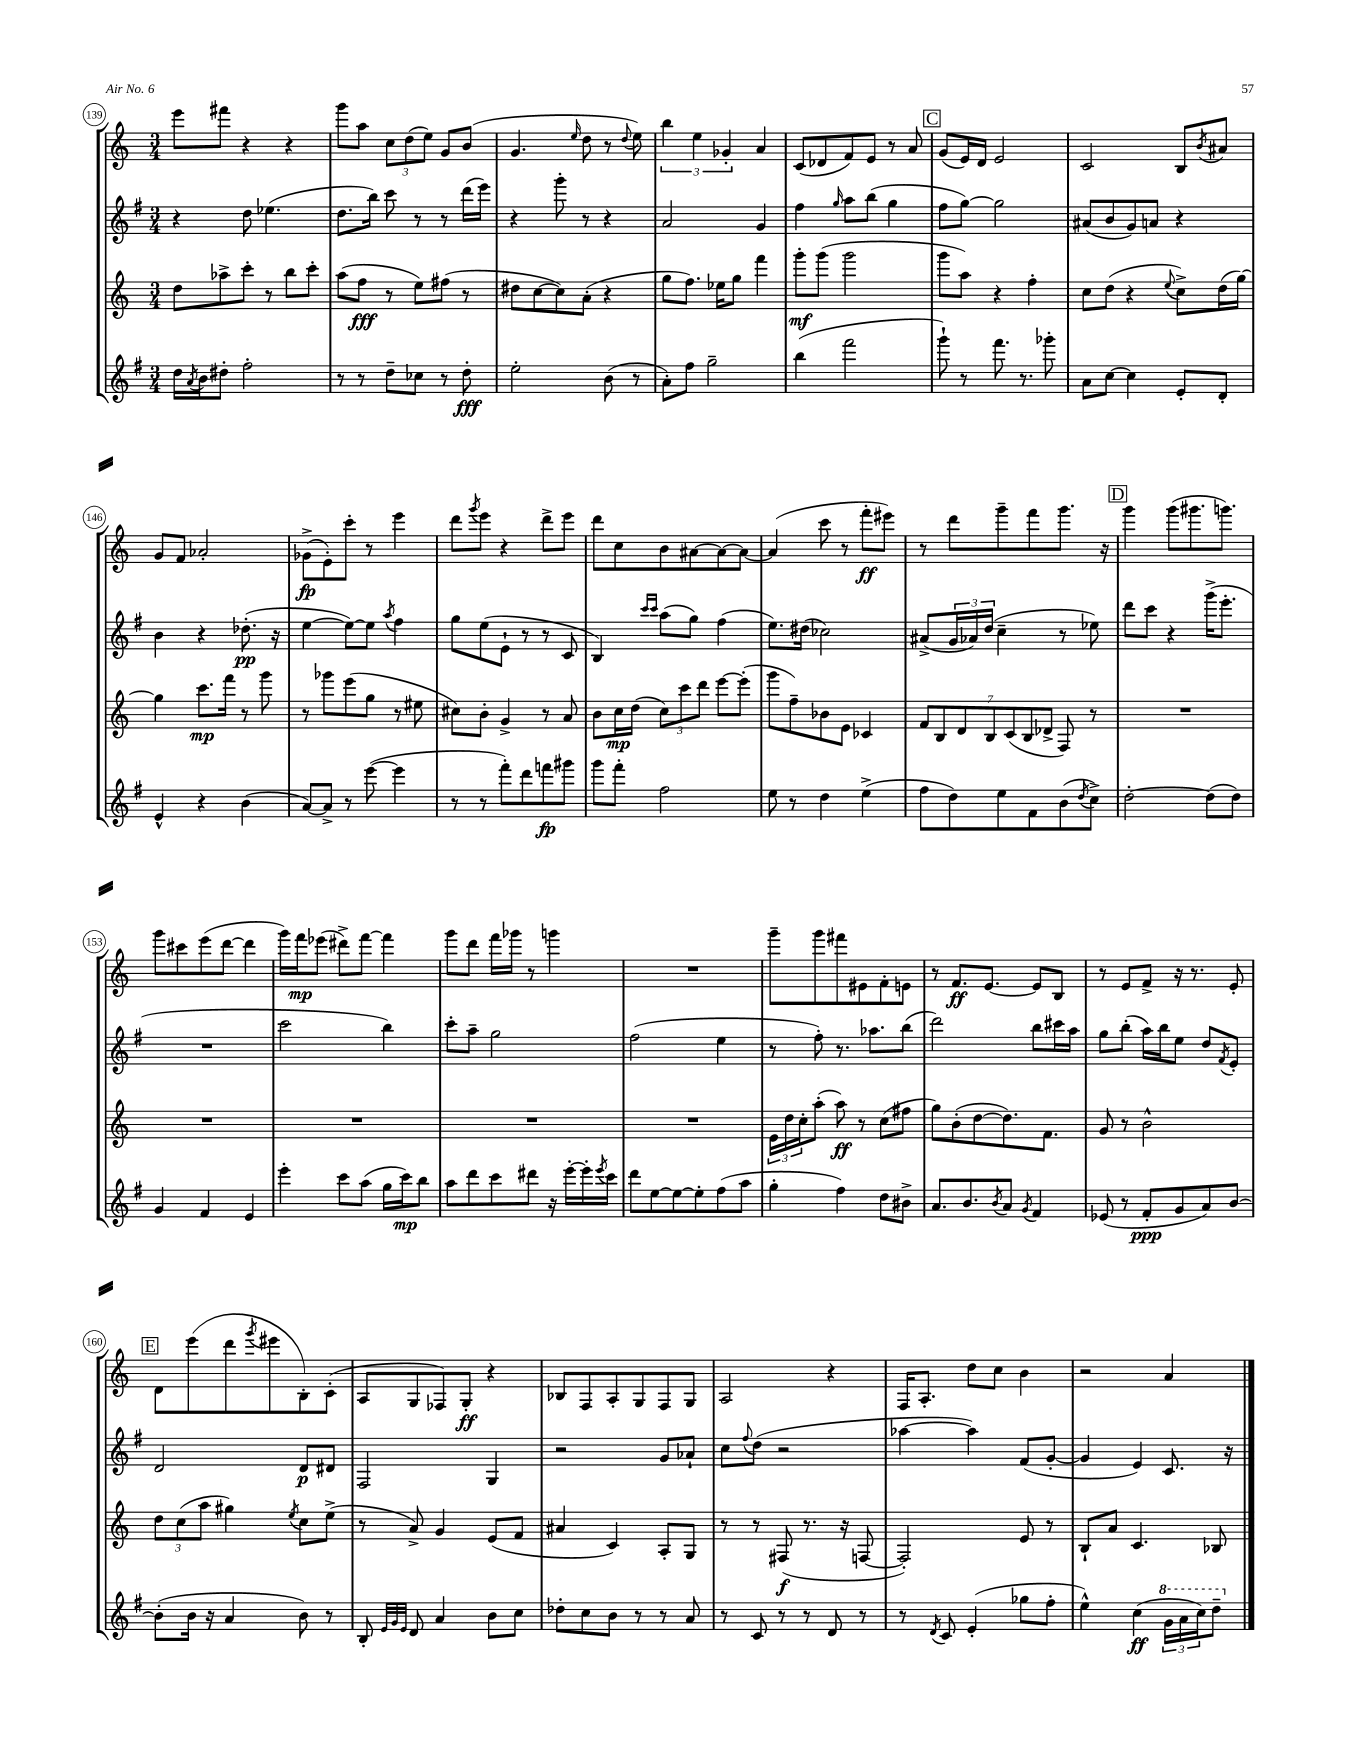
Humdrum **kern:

**kern	**dynam	**kern	**dynam	**kern	**dynam	**kern	**dynam
*part4	*part4	*part3	*part3	*part2	*part2	*part1	*part1
*staff4	*staff4	*staff3	*staff3	*staff2	*staff2	*staff1	*staff1
*clefG2	*	*clefG2	*	*clefG2	*	*clefG2	*
*k[f#]	*	*k[]	*	*k[f#]	*	*k[]	*
*M3/4	*	*M3/4	*	*M3/4	*	*M3/4	*
=139	=139	=139	=139	=139	=139	=139	=139
16dd\LL	.	8dd\L	.	4r	.	8eee\L	.
8qa/	.	.	.	.	.	.	.
16b\J	.	.	.	.	.	.	.
8dd#X'\J	.	8aa-X^\	.	.	.	8fff#X\J	.
2ff#'\	.	8ccc'\J	.	8dd\	.	4r	.
.	.	8r	.	(4.ee-X\	.	.	.
.	.	8bb\L	.	.	.	4r	.
.	.	8ccc'\J	.	.	.	.	.
=140	=140	=140	=140	=140	=140	=140	=140
8r	.	(8aa\L	.	8.dd\L	.	8ggg\L	.
8r	.	8ff\J	fff	.	.	8aa\J	.
.	.	.	.	16bb\Jk)	.	.	.
8dd~\L	.	8r	.	8ccc\	.	12cc\L	.
.	.	.	.	.	.	(12dd\	.
8cc-X\J	.	8ee\L)	.	8r	.	.	.
.	.	.	.	.	.	12ee\J)	.
8r	.	(8ff#X\J	.	8r	.	8g/L	.
8dd'\	fff	8r	.	(16ddd\LL	.	(8b/J	.
.	.	.	.	16eee\JJ)	.	.	.
=141	=141	=141	=141	=141	=141	=141	=141
2ee'\	.	8dd#X\L	.	4r	.	4.g/	.
.	.	[8cc\	.	.	.	.	.
.	.	8cc\])	.	8ggg'\	.	.	.
.	.	.	.	.	.	16qqee/	.
.	.	(8a'\J	.	8r	.	8dd\	.
(8b\	.	4r	.	4r	.	8r	.
.	.	.	.	.	.	8qqdd/	.
8r	.	.	.	.	.	8ee\)	.
=142	=142	=142	=142	=142	=142	=142	=142
8a'\L)	.	8gg\L	.	2a/	.	6bb\	.
8ff#\J	.	8.ff\J)	.	.	.	.	.
.	.	.	.	.	.	6ee\	.
2gg~\	.	.	.	.	.	.	.
.	.	16ee-X\KL	.	.	.	.	.
.	.	.	.	.	.	6g-X'/	.
.	.	8gg\J	.	.	.	.	.
.	.	4fff\	.	4g/	.	4a/	.
=143	=143	=143	=143	=143	=143	=143	=143
(4bb\	.	8ggg'\L	mf	4ff#\	.	(8c/L	.
.	.	(8ggg\J	.	.	.	8d-X/	.
.	.	.	.	16qqgg/	.	.	.
2fff#\	.	2ggg\	.	8aa\L	.	8f/)	.
.	.	.	.	(8bb\J	.	8e/J	.
.	.	.	.	4gg\	.	8r	.
.	.	.	.	.	.	8a/	.
!!LO:REH:place=s1:t=C
=144	=144	=144	=144	=144	=144	=144	=144
8ggg`\)	.	8ggg\L	.	8ff#\L	.	(8g/L	.
8r	.	8aa\J)	.	[8gg\J)	.	16e/L)	.
.	.	.	.	.	.	16d/JJ	.
8.fff#\	.	4r	.	2gg\]	.	2e/	.
8.r	.	.	.	.	.	.	.
.	.	4ff'\	.	.	.	.	.
8ggg-X'\	.	.	.	.	.	.	.
=145	=145	=145	=145	=145	=145	=145	=145
8a\L	.	8cc\L	.	(8a#X/L	.	2c/	.
[8cc\J	.	(8dd\J	.	8b/	.	.	.
4cc\]	.	4r	.	8g/)	.	.	.
.	.	.	.	8an/J	.	.	.
.	.	8qqee/	.	.	.	.	.
8e'/L	.	8cc^\L)	.	4r	.	8B/L	.
.	.	.	.	.	.	8qb/	.
8d'/J	.	(16dd\L	.	.	.	8a#X/J	.
.	.	[16gg\JJ)	.	.	.	.	.
!!LO:LB:g=z
=146	=146	=146	=146	=146	=146	=146	=146
4e^^/	.	4gg\]	.	4b\	.	8g/L	.
.	.	.	.	.	.	8f/J	.
4r	.	8.ccc\L	mp	4r	.	2a-X'/	.
.	.	16fff\Jk	.	.	.	.	.
(4b\	.	8r	.	(8.dd-X'\	pp	.	.
.	.	8ggg\	.	.	.	.	.
.	.	.	.	16r	.	.	.
=147	=147	=147	=147	=147	=147	=147	=147
[8a/L)	.	8r	.	[4ee\	.	(8g-X^\L	fp
8a^/J]	.	8ggg-X\L	.	.	.	8e'\)	.
8r	.	(8eee\	.	8ee\L_)	.	8ccc'\J	.
([8eee\	.	8gg\J	.	8ee\J]	.	8r	.
.	.	.	.	8qaa/	.	.	.
4eee\]	.	8r	.	4ff#\	.	4eee\	.
.	.	8ee#X\	.	.	.	.	.
=148	=148	=148	=148	=148	=148	=148	=148
8r	.	8cc#X\L)	.	8gg\L	.	8ddd\L	.
.	.	.	.	.	.	8qggg/	.
8r	.	8b'\J	.	(8ee\	.	8eee\J	.
8fff#'\L)	.	4g^/	.	8e`\J	.	4r	.
8ddd\	.	.	.	8r	.	.	.
8fffn\	fp	8r	.	8r	.	8ddd^\L	.
8ggg#X\J	.	8a/	.	8c/	.	8eee\J	.
=149	=149	=149	=149	=149	=149	=149	=149
8ggg\L	.	8b\L	.	4B/)	.	8ddd\L	.
8fff#'\J	.	16cc\L	mp	.	.	8cc\	.
.	.	(16dd\JJ	.	.	.	.	.
.	.	.	.	16qqccc/LL	.	.	.
.	.	.	.	16qqccc/JJ	.	.	.
2ff#\	.	12cc\L)	.	(8aa\L	.	8b\	.
.	.	12ccc\	.	.	.	.	.
.	.	.	.	8gg\J)	.	[8a#X\	.
.	.	12ddd\J	.	.	.	.	.
.	.	[8eee\L	.	(4ff#\	.	8a#\_	.
.	.	(8eee'\J]	.	.	.	8a#\J_	.
=150	=150	=150	=150	=150	=150	=150	=150
8ee\	.	8ggg\L	.	8.ee\L)	.	(4a#/]	.
8r	.	8ff~\)	.	.	.	.	.
.	.	.	.	(16dd#X\Jk	.	.	.
4dd\	.	8b-X\	.	2cc-X\)	.	8ccc\	.
.	.	8e\J	.	.	.	8r	.
(4ee^\	.	4c-X/	.	.	.	8fff'\L	ff
.	.	.	.	.	.	8eee#X\J)	.
=151	=151	=151	=151	=151	=151	=151	=151
8ff#\L	.	14f/L	.	(8a#X^/L	.	8r	.
.	.	14B/	.	.	.	.	.
8dd\)	.	.	.	24g/L	.	8ddd\L	.
.	.	14d/	.	.	.	.	.
.	.	.	.	24a-X/)	.	.	.
.	.	.	.	(24dd/JJ	.	.	.
.	.	14B/	.	.	.	.	.
8ee\	.	.	.	4cc~\	.	8ggg~\	.
.	.	(14c/	.	.	.	.	.
.	.	14B/	.	.	.	.	.
8f#\	.	.	.	.	.	8fff\	.
.	.	14d-X^/J	.	.	.	.	.
(8b\	.	8F/)	.	8r	.	8.ggg\J	.
8qdd/	.	.	.	.	.	.	.
8cc^\J)	.	8r	.	8ee-X\)	.	.	.
.	.	.	.	.	.	16r	.
!!LO:REH:place=s1:t=D
=152	=152	=152	=152	=152	=152	=152	=152
[2dd'\	.	2.r	.	8ddd\L	.	4ggg\	.
.	.	.	.	8ccc\J	.	.	.
.	.	.	.	4r	.	(8ggg\L	.
.	.	.	.	.	.	8.ggg#X\	.
(8dd\L]	.	.	.	(16ggg^\KL	.	.	.
.	.	.	.	8.eee'\J	.	8.gggn\J)	.
8dd\J)	.	.	.	.	.	.	.
!!LO:LB:g=z
=153	=153	=153	=153	=153	=153	=153	=153
4g/	.	2.r	.	2.r	.	8ggg\L	.
.	.	.	.	.	.	8ccc#X\	.
4f#/	.	.	.	.	.	(8eee\	.
.	.	.	.	.	.	[8ddd\J	.
4e/	.	.	.	.	.	4ddd\]	.
=154	=154	=154	=154	=154	=154	=154	=154
4eee'\	.	2.r	.	2ccc\	.	16ggg\LL)	.
.	.	.	.	.	.	16fff\J	mp
.	.	.	.	.	.	(8eee-X\J	.
8ccc\L	.	.	.	.	.	8ddd#X^\L)	.
(8aa\J	.	.	.	.	.	[8fff\J	.
16gg\LL	.	.	.	4bb\)	.	4fff\]	.
16ccc\J)	mp	.	.	.	.	.	.
8bb\J	.	.	.	.	.	.	.
=155	=155	=155	=155	=155	=155	=155	=155
8aa\L	.	2.r	.	8ccc'\L	.	8ggg\L	.
8ddd\	.	.	.	8aa~\J	.	8ddd\J	.
8ccc\	.	.	.	2gg\	.	16fff\LL	.
.	.	.	.	.	.	16ggg-X\JJ	.
8ddd#X\J	.	.	.	.	.	8r	.
16r	.	.	.	.	.	4gggn\	.
[16eee'\LL	.	.	.	.	.	.	.
16eee'\]	.	.	.	.	.	.	.
8qeee/	.	.	.	.	.	.	.
16ccc\JJ	.	.	.	.	.	.	.
=156	=156	=156	=156	=156	=156	=156	=156
8ddd\L	.	2.r	.	(2ff#\	.	2.r	.
[8ee\	.	.	.	.	.	.	.
8ee\_	.	.	.	.	.	.	.
8ee'\]	.	.	.	.	.	.	.
(8ff#\	.	.	.	4ee\	.	.	.
8aa\J	.	.	.	.	.	.	.
=157	=157	=157	=157	=157	=157	=157	=157
4gg'\	.	24e\LL	.	8r	.	8ggg~\L	.
.	.	24dd\	.	.	.	.	.
.	.	24cc'\J	.	.	.	.	.
.	.	(8aa'\J	.	8ff#'\)	.	8ggg\	.
4ff#\)	.	8aa\)	ff	8.r	.	8fff#X\	.
.	.	8r	.	.	.	8e#X\	.
.	.	.	.	8.aa-X\L	.	.	.
8dd\L	.	(8cc\L	.	.	.	8f'\	.
8b#X^\J	.	8ff#X\J	.	(8bb\J	.	8en\J	.
=158	=158	=158	=158	=158	=158	=158	=158
8.a/L	.	8gg\L)	.	2ddd\)	.	8r	.
.	.	(8b'\	.	.	.	8.f/L	ff
8.b/	.	.	.	.	.	.	.
.	.	[8dd\	.	.	.	.	.
.	.	.	.	.	.	[8.e/J	.
8qb/	.	.	.	.	.	.	.
8a/J	.	8.dd\])	.	.	.	.	.
8qg/	.	.	.	.	.	.	.
4f#/	.	.	.	8bb\L	.	8e/L]	.
.	.	8.f\J	.	.	.	.	.
.	.	.	.	16ccc#X\L	.	8B/J	.
.	.	.	.	16aa\JJ	.	.	.
=159	=159	=159	=159	=159	=159	=159	=159
(8e-X/	.	8g/	.	8gg\L	.	8r	.
8r	.	8r	.	(8bb'\J	.	8e/L	.
8f#'/L	ppp	2b^^\	.	16aa\LL)	.	8f^/J	.
.	.	.	.	16bb\J	.	.	.
8g/	.	.	.	8ee\J	.	16r	.
.	.	.	.	.	.	8.r	.
8a/)	.	.	.	8dd/L	.	.	.
.	.	.	.	8qf#/	.	.	.
[8b/J	.	.	.	8e'/J	.	8e'/	.
!!LO:LB:g=z
!!LO:REH:place=s1:t=E
=160	=160	=160	=160	=160	=160	=160	=160
(8b'\L]	.	12dd\L	.	2d/	.	8d\L	.
.	.	(12cc\	.	.	.	.	.
16b\Jk	.	.	.	.	.	(8eee\	.
.	.	12aa\J	.	.	.	.	.
16r	.	.	.	.	.	.	.
4a/	.	4gg#X\)	.	.	.	8ddd\	.
.	.	.	.	.	.	8qggg/	.
.	.	.	.	.	.	8eee#X\	.
.	.	8qee/	.	.	.	.	.
8b\)	.	8cc\L	.	8d/L	p	8B'\)	.
8r	.	(8ee^\J	.	8d#X/J	.	(8c'\J	.
=161	=161	=161	=161	=161	=161	=161	=161
8B'/	.	8r	.	2F#/	.	8A/L	.
32qqe/LLL	.	.	.	.	.	.	.
32qqg/	.	.	.	.	.	.	.
32qqe/JJJ	.	.	.	.	.	.	.
8d/	.	8a^/)	.	.	.	8G/	.
4a/	.	4g/	.	.	.	8F-X/)	.
.	.	.	.	.	.	8G'/J	ff
8b\L	.	(8e/L	.	4G/	.	4r	.
8cc\J	.	8f/J	.	.	.	.	.
=162	=162	=162	=162	=162	=162	=162	=162
8dd-X'\L	.	4a#X/	.	2r	.	8B-X/L	.
8cc\	.	.	.	.	.	8F/	.
8b\J	.	4c/)	.	.	.	8A'/	.
8r	.	.	.	.	.	8G/	.
8r	.	8A'/L	.	8g/L	.	8F/	.
8a/	.	8G/J	.	8a-X`/J	.	8G/J	.
=163	=163	=163	=163	=163	=163	=163	=163
8r	.	8r	.	8cc\L	.	2A/	.
.	.	.	.	8qqff#/	.	.	.
8c/	.	8r	.	(8dd\J	.	.	.
8r	.	(8F#X/	f	2r	.	.	.
8r	.	8.r	.	.	.	.	.
8d/	.	.	.	.	.	4r	.
.	.	16r	.	.	.	.	.
8r	.	[8Fn/	.	.	.	.	.
=164	=164	=164	=164	=164	=164	=164	=164
8r	.	2F'/])	.	[4aa-X\	.	16F/KL	.
.	.	.	.	.	.	8.A'/J	.
8qd/	.	.	.	.	.	.	.
8c/	.	.	.	.	.	.	.
(4e'/	.	.	.	4aa-\])	.	8dd\L	.
.	.	.	.	.	.	8cc\J	.
8gg-X\L	.	8e/	.	(8f#/L	.	4b\	.
8ff#'\J	.	8r	.	[8g'/J	.	.	.
=165	=165	=165	=165	=165	=165	=165	=165
4ee^^\)	.	8B`/L	.	4g/]	.	2r	.
.	.	8a/J	.	.	.	.	.
(4cc\	ff	4.c/	.	4e/)	.	.	.
*8va	*	*	*	*	*	*	*
24gg\LL	.	.	.	8.c/	.	4a/	.
24aa\	.	.	.	.	.	.	.
24ccc\J)	.	.	.	.	.	.	.
8ddd~\J	.	8B-X/	.	.	.	.	.
.	.	.	.	16r	.	.	.
*X8va	*	*	*	*	*	*	*
==	==	==	==	==	==	==	==
*-	*-	*-	*-	*-	*-	*-	*-
